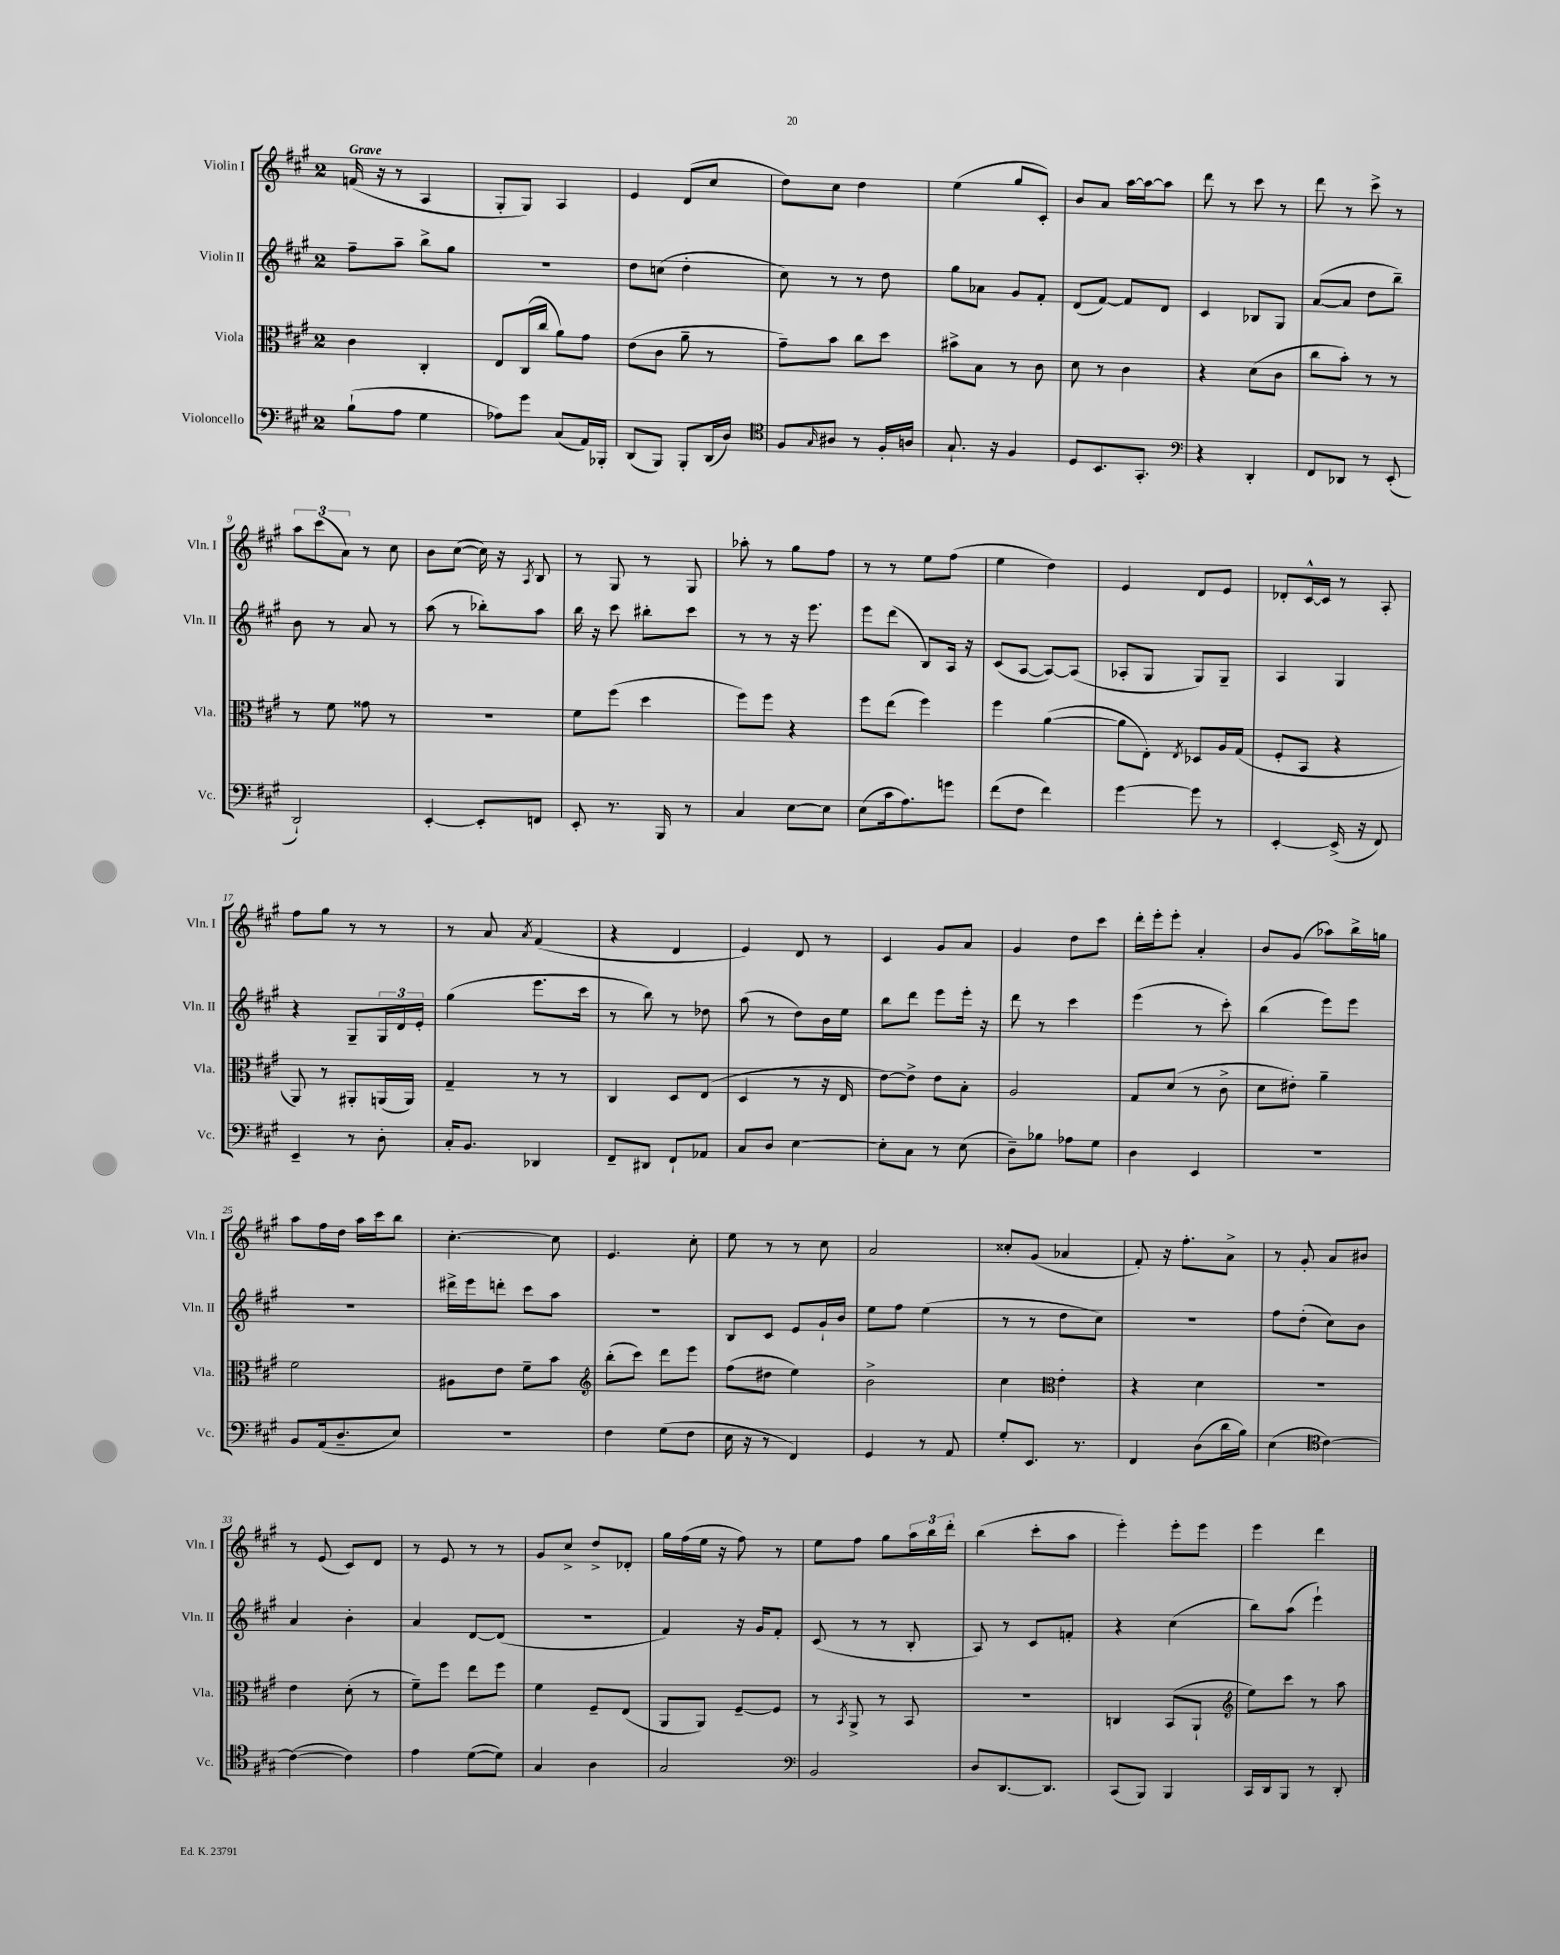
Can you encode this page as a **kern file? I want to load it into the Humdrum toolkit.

**kern	**kern	**kern	**kern
*staff4	*staff3	*staff2	*staff1
*clefF4	*clefC3	*clefG2	*clefG2
*k[f#c#g#]	*k[f#c#g#]	*k[f#c#g#]	*k[f#c#g#]
*M2/4	*M2/4	*M2/4	*M2/4
(8B`	4c#	8ff#~	(16f
.	.	.	16r
8A	.	8aa~	8r
4G#	4C#'	8bb^	4A
.	.	8gg#	.
=	=	=	=
8A-)	8E	2r	8G#'
8g#	(16C#	.	8G#)
.	16cc#	.	.
(8C#	8a)	.	4A
16AA)	8g#	.	.
16BBB-'	.	.	.
=	=	=	=
(8DD	(8e	8dd	4e
8BBB)	8c#	(8cc	.
8BBB'	8a~	4dd'	(8d
(16DD	8r	.	8cc#
16D)	.	.	.
=	=	=	=
*clefC4	*	*	*
8F#	8g#~)	8cc#)	8dd)
16qqG#	.	.	.
8A#	8b	8r	8cc#
8r	8cc#	8r	4dd
16F#'	8dd	8dd	.
16A	.	.	.
=	=	=	=
8.G#`	8b#^	8gg#	(4ee
.	8B	8a-	.
16r	.	.	.
4F#	8r	8g#	8gg#
.	8c#	8f#'	8c#')
=	=	=	=
8D	8d	(8d	8b
8.BB	8r	[8f#)	8a
.	4c#	8f#]	[16aa
8.GG#'	.	.	16aa_
.	.	8d	8aa]
=	=	=	=
*clefF4	*	*	*
4r	4r	4c#	8ddd
.	.	.	8r
4DD'	(8d	8B-	8ccc#
.	8c#	8G#	8r
=	=	=	=
8FF#	8cc#	([8a	8ddd
8DD-	8b')	8a]	8r
8r	8r	8dd	8ccc#^
(8EE'	8r	8bb~)	8r
=	=	=	=
2DD`)	8r	8b	12aa
.	.	.	(12ccc#
.	8f#	8r	.
.	.	.	12a)
.	8g##	8a	8r
.	8r	8r	8cc#
=	=	=	=
[4EE'	2r	(8aa	8b
.	.	8r	([8cc#
8EE']	.	8bb-')	16cc#])
.	.	.	16r
.	.	.	8qA
8FF	.	8aa	8B
=	=	=	=
8EE'	8f#	16bb	8r
.	.	16r	.
8.r	(8ff#	8ccc#	8G#
.	4dd	8bb#'	8r
16BBB	.	.	.
8r	.	8ccc#	8G#
=	=	=	=
4C#	8ff#)	8r	8aa-'
.	8ff#	8r	8r
[8E	4r	16r	8gg#
.	.	8.eee	.
8E]	.	.	8ff#
=	=	=	=
(8E	8ff#	8eee	8r
16c#	(8ee	(8ddd	8r
8.A)	.	.	.
.	4ff#)	8B)	8ee
8g	.	16A	(8ff#
.	.	16r	.
=	=	=	=
(8f#	4ff#	(8c#	4ee
8F#	.	[8A	.
4f#)	([4a	8A_)	4dd)
.	.	(8A]	.
=	=	=	=
[4g#	8a]	8A-'	4e
.	8E')	8G#	.
.	8qE	.	.
8g#]	8D-	8G#)	8d
8r	16A	8G#~	8e
.	(16G#	.	.
=	=	=	=
[4EE'	8F#'	4A	8d-'
.	8BB	.	[16c#^^
.	.	.	16c#]
(16EE^]	4r	4G#	8r
16r	.	.	.
8FF#)	.	.	8A'
=	=	=	=
4EE~	8AA)	4r	8ff#
.	8r	.	8gg#
8r	8AA#'	8G#~	8r
8D'	(16AA	24G#	8r
.	.	24d	.
.	16AA)	.	.
.	.	24e'	.
=	=	=	=
16C#'	4G#~	(4gg#	8r
8.BB	.	.	.
.	.	.	8a
.	.	.	8qa
4DD-	8r	8.eee	(4f#
.	8r	.	.
.	.	16ccc#	.
=	=	=	=
8FF#~	4C#	8r	4r
8DD#	.	8bb)	.
8FF#`	8D	8r	4d
8AA-	(8E	8dd-	.
=	=	=	=
8C#	4D	(8aa	4e)
8D	.	8r	.
[4E	8r	8dd)	8d
.	16r	16b	8r
.	16E	16ee	.
=	=	=	=
8E']	[8e)	8bb	4c#
8C#	8e^]	8ddd	.
8r	8e	8eee	8g#
(8E	8B'	16eee'	8a
.	.	16r	.
=	=	=	=
8D~)	2A	8ddd	4g#
8B-	.	8r	.
8A-	.	4ccc#	8dd
8G#	.	.	8ccc#
=	=	=	=
4D	8G#	(4eee	16ddd'
.	.	.	16eee'
.	(8d	.	8eee'
4EE	8r	8r	4a'
.	8c#^	8ccc#')	.
=	=	=	=
2r	8d	(4bb	8b
.	8e#')	.	(8g#
.	4a~	8eee)	8aa-)
.	.	8eee	16bb^
.	.	.	16gg
=	=	=	=
8BB	2f#	2r	8aa
(16AA	.	.	16ff#
8.D~	.	.	16dd
.	.	.	16aa
.	.	.	16ccc#
8E)	.	.	8bb
=	=	=	=
2r	8A#	16ddd#^	[4.cc#'
.	.	16eee	.
.	8e	8ddd'	.
.	8f#~	8ccc#	.
.	8b	8aa	8cc#]
=	=	=	=
*	*clefG2	*	*
4F#	(8bb'	2r	4.e
.	8ccc#)	.	.
(8G#	8ddd	.	.
8F#	8eee	.	8cc#'
=	=	=	=
16E	(8ff#	8B	8ee
16r	.	.	.
8r	8dd#	8c#	8r
4FF#)	4ee)	8e	8r
.	.	16g#`	8cc#
.	.	16b	.
=	=	=	=
4GG#	2b^	8ee	2a
.	.	8ff#	.
8r	.	(4ee	.
8AA	.	.	.
=	=	=	=
8G#'	4cc#	8r	8cc##'
8.EE	.	8r	(8g#
*	*clefC3	*	*
.	4e'	8dd	4a-
8.r	.	.	.
.	.	8cc#)	.
=	=	=	=
4FF#	4r	2r	8f#')
.	.	.	16r
.	.	.	8.ff#'
(8D	4d	.	.
16d	.	.	8a^
16B)	.	.	.
=	=	=	=
(4E	2r	8ff#	8r
.	.	(8dd'	8g#'
*clefC4	*	*	*
[4c#)	.	8cc#)	8a
.	.	8b	8b#
=	=	=	=
(4c#_	4e	4a	8r
.	.	.	(8e
4c#])	(8d'	4b'	8c#)
.	8r	.	8d
=	=	=	=
4e	8f#~)	4a	8r
.	8ff#	.	8e
([8d	8ee	[8d	8r
8d])	8ff#	(8d]	8r
=	=	=	=
4G#	4f#	2r	8g#
.	.	.	8cc#^
4A	8F#~	.	8dd^
.	(8E	.	8d-'
=	=	=	=
2G#	8AA	4f#)	16gg#
.	.	.	(16ff#
.	8AA)	.	16ee
.	.	.	16r
.	[8F#~	16r	8ff#)
.	.	16g#	.
.	8F#]	8f#'	8r
=	=	=	=
*clefF4	*	*	*
2BB	8r	(8c#	8ee
.	8qBB	.	.
.	8AA^	8r	8ff#
.	8r	8r	8gg#
.	8BB	8B'	24aa
.	.	.	24bb
.	.	.	24ddd'
=	=	=	=
8D	2r	8A)	(4bb
[8.DD	.	8r	.
.	.	8c#	8ccc#'
8.DD]	.	.	.
.	.	8f'	8aa
=	=	=	=
(8CC#	4C	4r	4eee')
8BBB)	.	.	.
4BBB	(8BB	(4cc#	8eee'
.	8AA`	.	8eee
=	=	=	=
*	*clefG2	*	*
16CC#	8ee)	8bb)	4eee
16DD	.	.	.
8BBB	8ccc#	(8aa	.
8r	8r	4eee`)	4ddd
8DD'	8aa	.	.
==	==	==	==
*-	*-	*-	*-
